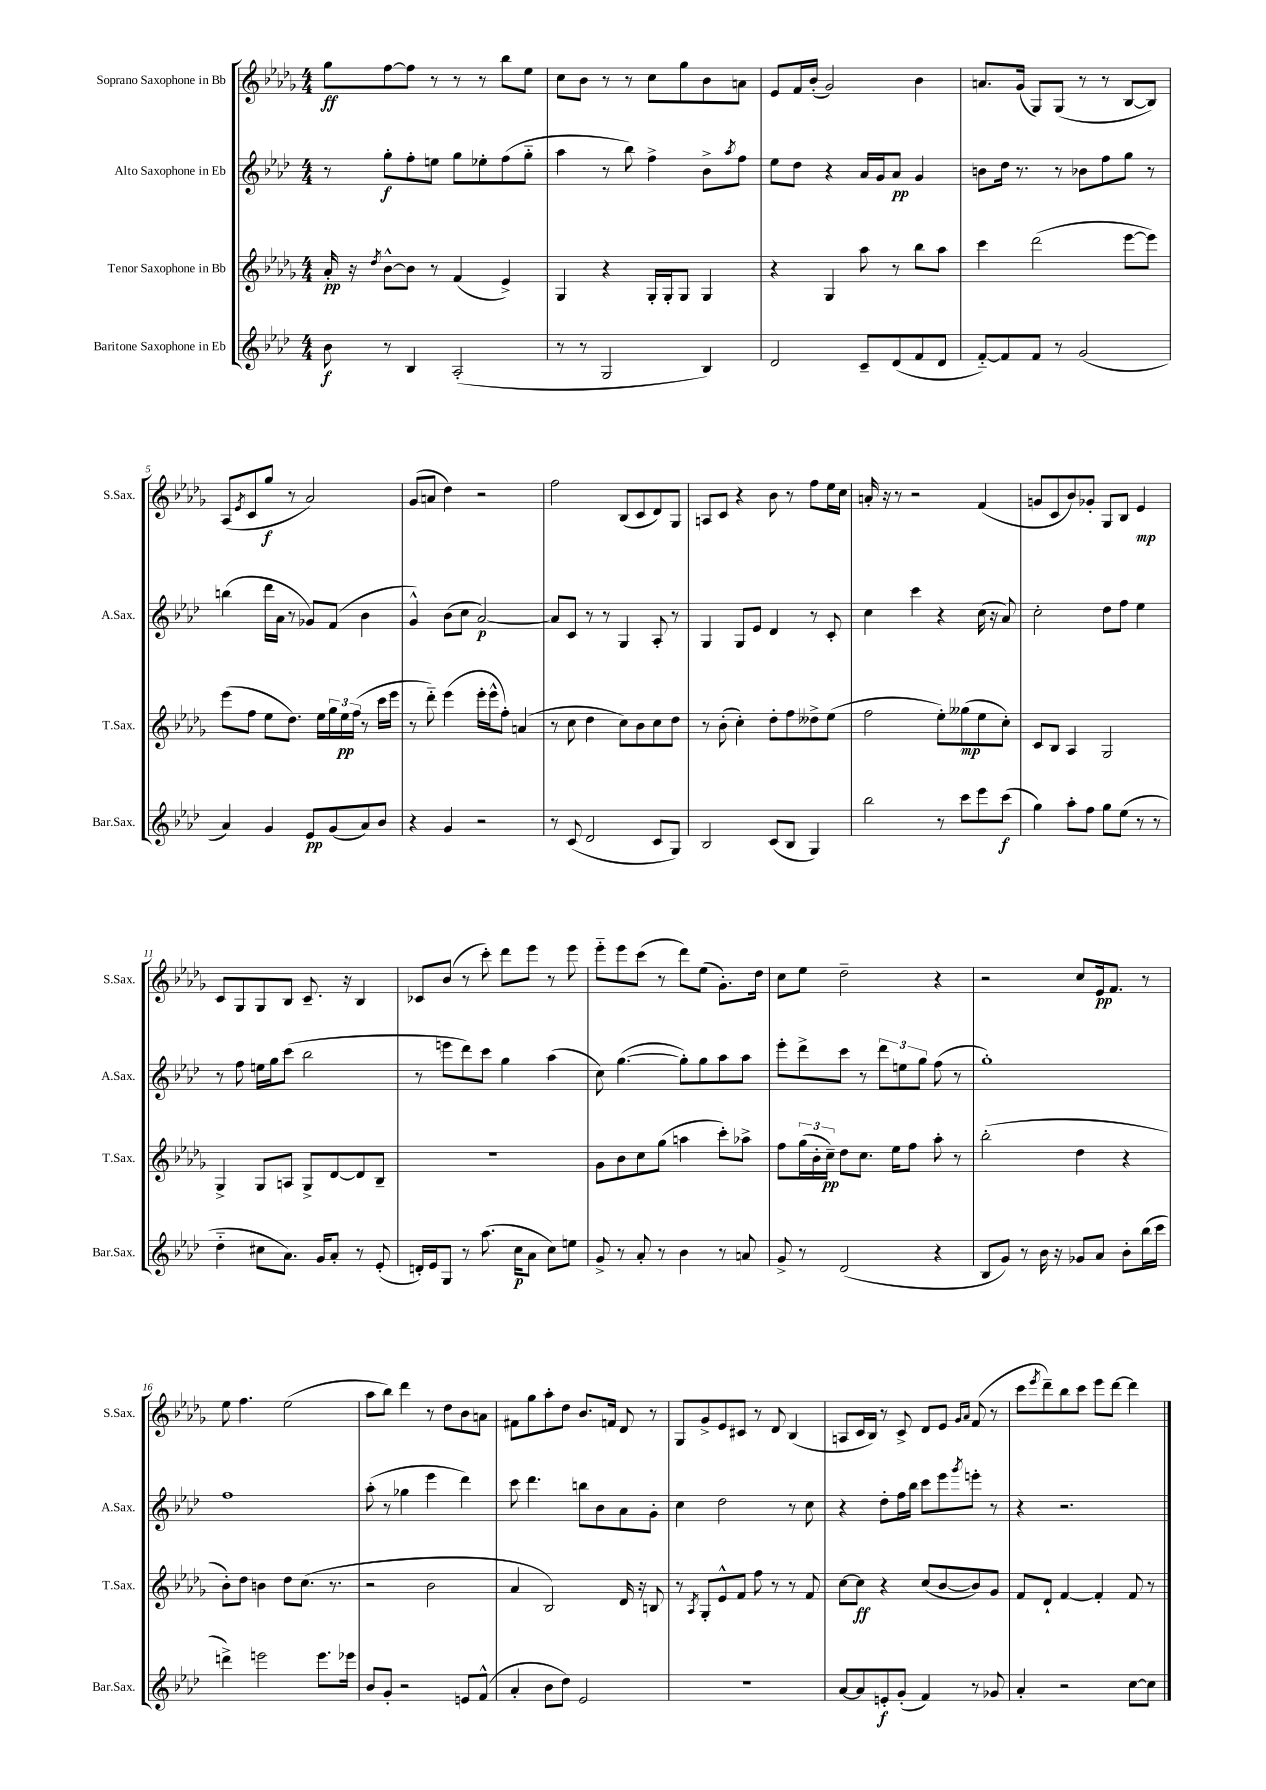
<<
\new StaffGroup <<
\new Staff = "s0" \with { instrumentName = "Soprano Saxophone in Bb" shortInstrumentName = "S.Sax." } {
    \clef treble \key des \major \numericTimeSignature \time 4/4
    ges''8\ff f''8~ f''8 r8 r8 r8 bes''8 ees''8 |
    c''8 bes'8 r8 r8 c''8 ges''8 bes'8 a'8 |
    ees'8 f'16 bes'16-.( ges'2) bes'4 |
    a'8. ges'16( ges8) ges8( r8 r8 bes8~ bes8) |
    aes8( \acciaccatura { ees'8 } c'8 ges''8\f r8 aes'2) |
    ges'8( a'8 des''4) r2 |
    f''2 bes8( c'8 des'8) ges8 |
    a8 c'8 r4 bes'8 r8 f''8 ees''16 c''16 |
    a'16-. r16 r8 r2 f'4( |
    g'8 c'8 bes'8) ges'8-. ges8 bes8 ees'4\mp |
    c'8 ges8 ges8 bes8 c'8.-- r16 bes4 |
    ces'8 bes'8( r8 c'''8-.) des'''8 ees'''8 r8 ees'''8 |
    ees'''8-_ ees'''8 c'''8( r8 des'''8) ees''8( ges'8.-.) des''16 |
    c''8 ees''8 des''2-- r4 |
    r2 c''8 ees'16\pp f'8. r8 |
    ees''8 f''4. ees''2( |
    aes''8 bes''8) des'''4 r8 des''8 bes'8 a'8 |
    fis'8 ges''8 aes''8-. des''8 bes'8. f'16 des'8 r8 |
    ges8 ges'8-> ees'8 cis'8 r8 des'8 bes4( |
    a8 c'16 bes16) r8 c'8-> des'8 ees'8 \grace { ges'16 aes'16 } f'8( r8 |
    c'''8 \acciaccatura { ees'''8 } des'''8--) bes''8 c'''8 ees'''8 des'''8~ des'''4 \bar "|." |
}
\new Staff = "s1" \with { instrumentName = "Alto Saxophone in Eb" shortInstrumentName = "A.Sax." } {
    \clef treble \key aes \major \numericTimeSignature \time 4/4
    r8 g''8-.\f f''8-. e''8 g''8 ees''8-. f''8( g''8-_ |
    aes''4 r8 bes''8) f''4-> bes'8-> \acciaccatura { aes''8 } f''8 |
    ees''8 des''8 r4 aes'16 g'16 aes'8\pp g'4 |
    b'8 des''16 r8. r8 bes'8 f''8 g''8 r8 |
    b''4( des'''16 aes'16 r8 ges'8) f'8( bes'4 |
    g'4-^) bes'8( c''8 aes'2~\p) |
    aes'8 c'8 r8 r8 g4 aes8-. r8 |
    g4 g8 ees'8 des'4 r8 c'8-. |
    c''4 c'''4 r4 c''16( r16 aes'8) |
    c''2-. des''8 f''8 ees''4 |
    r8 f''8 e''16 g''16 c'''8( bes''2 |
    r8 e'''8 des'''8) c'''8 g''4 aes''4( |
    c''8) g''4.~( g''8-.) g''8 aes''8 aes''8 |
    ees'''8-. des'''8-> c'''8 r8 \tuplet 3/2 { des'''8 e''8 g''8 } f''8( r8 |
    g''1-.) |
    f''1 |
    aes''8-.( r8 ges''4 ees'''4 des'''4) |
    c'''8 des'''4. b''8 bes'8 aes'8 g'8-. |
    c''4 des''2 r8 c''8 |
    r4 des''8-. f''16 bes''16 c'''8 ees'''8 \acciaccatura { g'''8 } e'''8-. r8 |
    r4 r2. \bar "|." |
}
\new Staff = "s2" \with { instrumentName = "Tenor Saxophone in Bb" shortInstrumentName = "T.Sax." } {
    \clef treble \key des \major \numericTimeSignature \time 4/4
    aes'16-.\pp r16 \acciaccatura { des''8 } bes'8~-^ bes'8 r8 f'4( ees'4->) |
    ges4 r4 ges16-. ges16-. ges8 ges4 |
    r4 ges4 aes''8 r8 bes''8 aes''8 |
    c'''4 des'''2( ees'''8~ ees'''8) |
    ees'''8( f''8 ees''8 des''8.) ees''16 \tuplet 3/2 { ges''16 ees''16\pp f''16( } r8 c'''16 ees'''16 |
    r8 des'''8-_) ees'''4( ees'''16-. ees'''16-^ f''8-.) a'4( |
    r8 c''8 des''4 c''8) bes'8 c''8 des''8 |
    r8 bes'8-.( c''4-.) des''8-. f''8 deses''8-> ees''8( |
    f''2 ees''8-.) geses''8\mp( ees''8 c''8-.) |
    c'8 bes8 aes4 ges2 |
    ges4-> ges8 a8 ges8-> des'8~ des'8 bes8-- |
    R1 |
    ges'8 bes'8 c''8 ges''8( a''4 c'''8-.) aes''8-> |
    f''8 \tuplet 3/2 { ges''16( bes'16-. c''16--\pp) } des''8 c''8. ees''16 f''8 aes''8-. r8 |
    bes''2-.( des''4 r4 |
    bes'8-.) des''8 b'4 des''8 c''8.( r8. |
    r2 bes'2 |
    aes'4 bes2) des'16 r16 b8 |
    r8 \acciaccatura { aes8 } ges8-. ees'8-^ f'8 f''8 r8 r8 f'8 |
    c''8~ c''8\ff r4 c''8( bes'8~ bes'8) ges'8 |
    f'8 des'8-! f'4~ f'4-. f'8 r8 \bar "|." |
}
\new Staff = "s3" \with { instrumentName = "Baritone Saxophone in Eb" shortInstrumentName = "Bar.Sax." } {
    \clef treble \key aes \major \numericTimeSignature \time 4/4
    bes'8\f r8 bes4 aes2-.( |
    r8 r8 g2 bes4) |
    des'2 c'8-- des'8( f'8 des'8 |
    f'8~-_) f'8 f'8 r8 g'2( |
    aes'4) g'4 ees'8\pp g'8( aes'8) bes'8 |
    r4 g'4 r2 |
    r8 c'8( des'2 c'8 g8) |
    bes2 c'8( bes8 g4) |
    bes''2 r8 c'''8 ees'''8 c'''8\f( |
    g''4) aes''8-. f''8 g''8 ees''8( r8 r8 |
    des''4-_ cis''8 aes'8.) g'16 aes'8-. r8 ees'8-.( |
    d'16-.) ees'16 g8 r8 aes''8.( c''16\p aes'8 c''8) e''8 |
    g'8-> r8 aes'8-. r8 bes'4 r8 a'8 |
    g'8-> r8 des'2( r4 |
    bes8 g'8) r8 bes'16 r16 ges'8 aes'8 bes'8-. bes''16( c'''16 |
    d'''4->) e'''2 e'''8. ees'''16 |
    bes'8 g'8-. r2 e'8 f'8-^( |
    aes'4-. bes'8 des''8) ees'2 |
    R1 |
    aes'8~ aes'8 e'8-.\f g'8-.( f'4) r8 ges'8 |
    aes'4-. r2 c''8~ c''8 \bar "|." |
}
>>
>>
